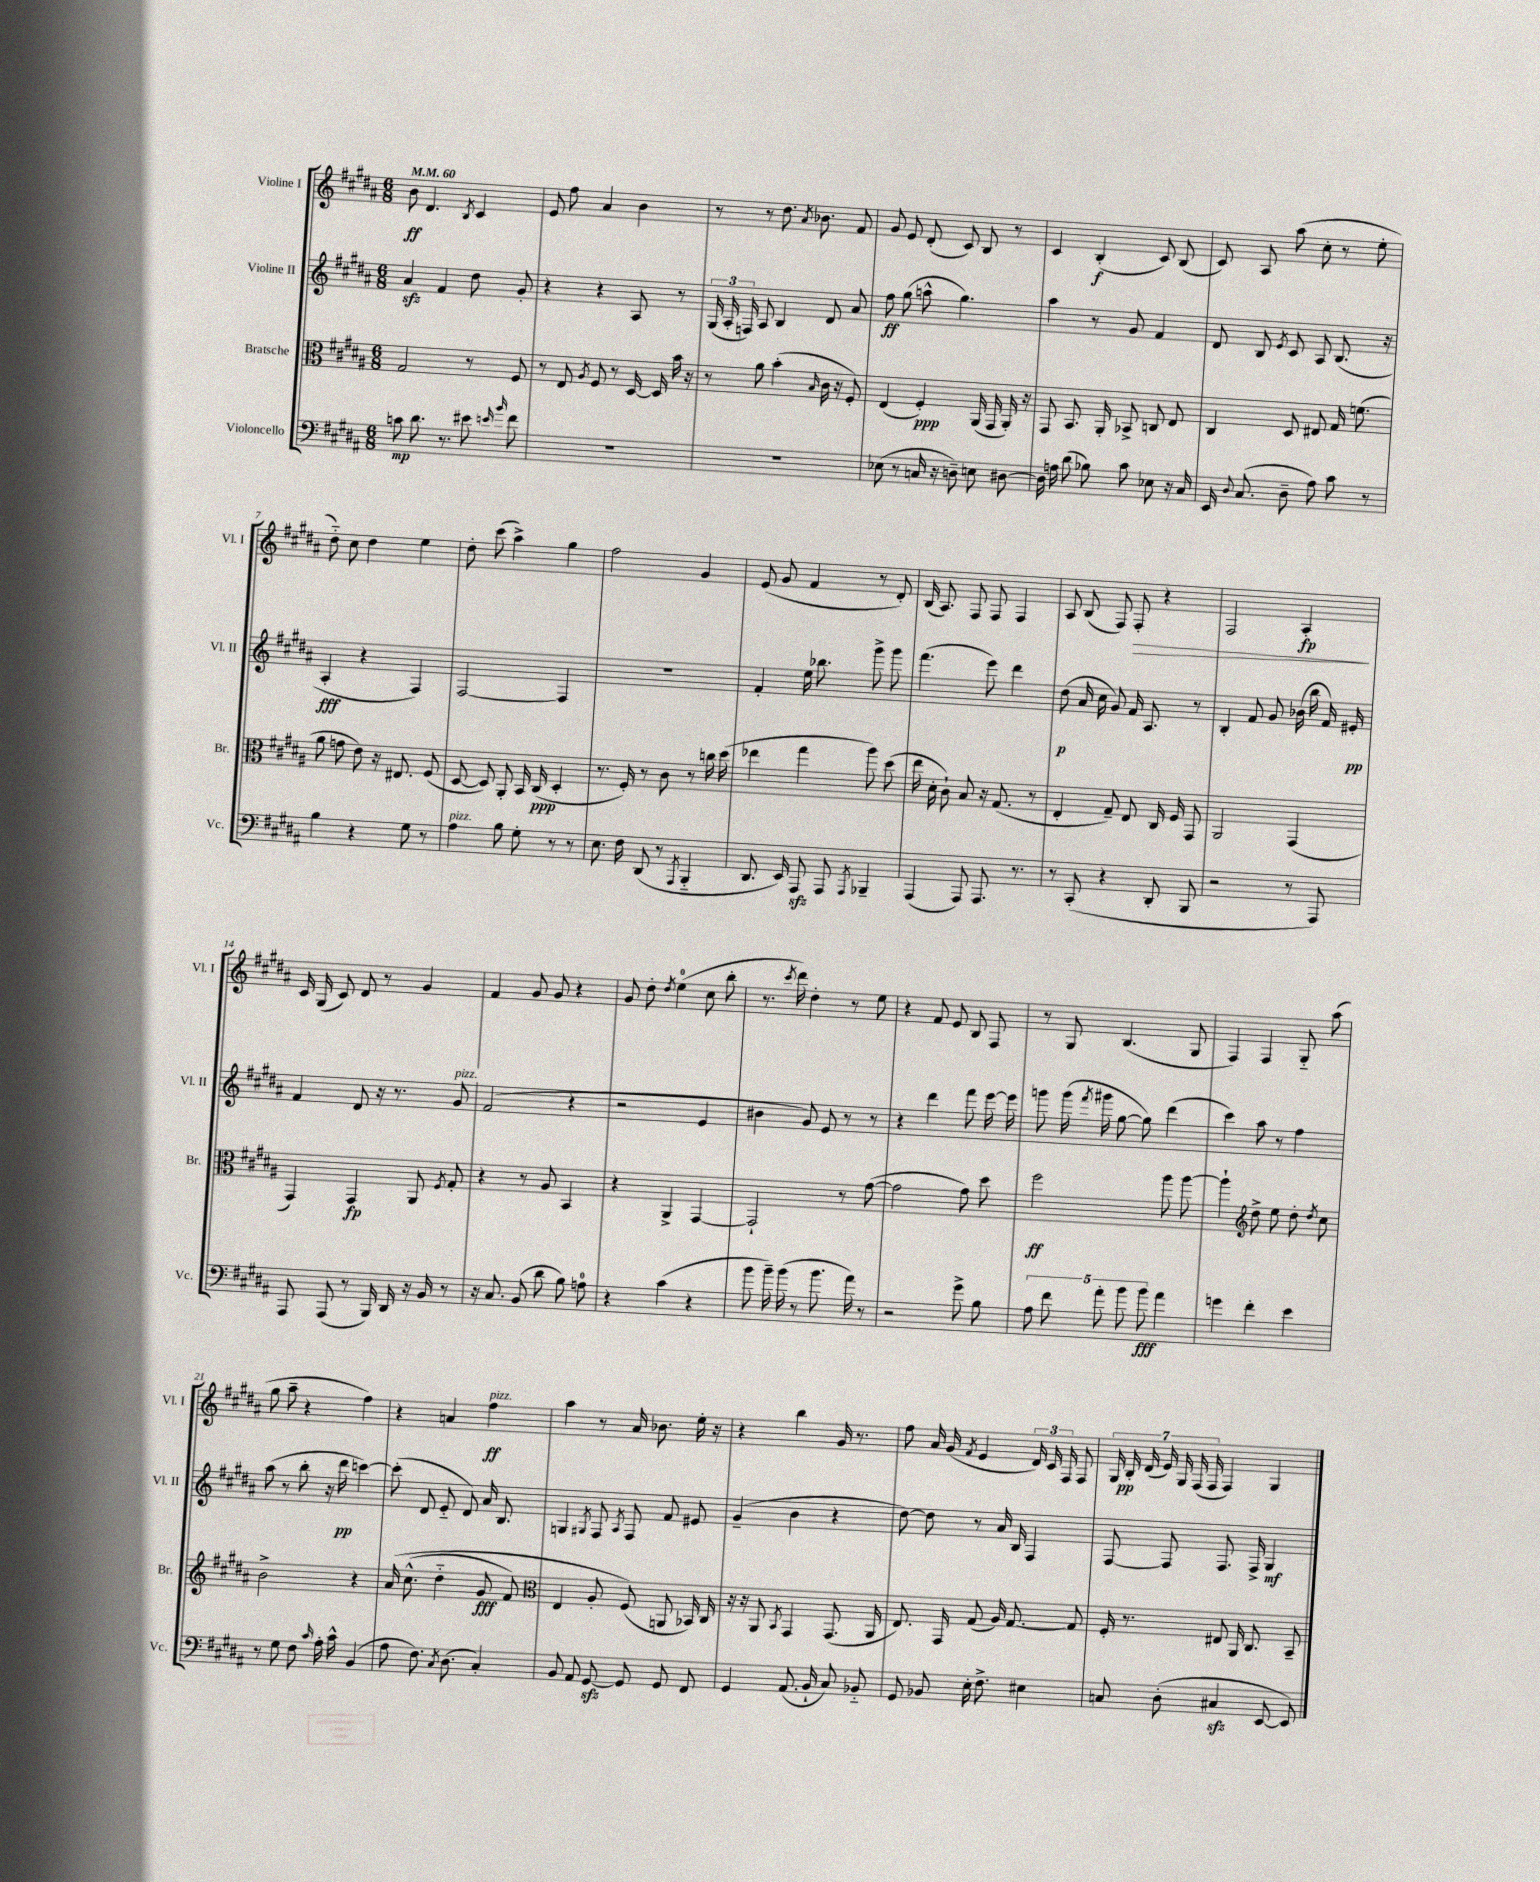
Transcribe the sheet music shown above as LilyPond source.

<<
\new StaffGroup <<
\new Staff = "s0" \with { instrumentName = "Violine I" shortInstrumentName = "Vl. I" } {
    \clef treble \key b \major \numericTimeSignature \time 6/8 \tempo 4 = 60
    \autoBeamOff b'8\ff dis'4. \acciaccatura { b8 } cis'4 |
    e'8 fis''8 ais'4 b'4 |
    r8 r8 dis''8. \acciaccatura { ais'8 } bes'8. fis'8 |
    gis'8 e'8 dis'8-.( cis'8) b8 r8 |
    cis'4 b4-.\f( cis'8) b8( |
    cis'8) ais8 ais''8( cis''8-. r8 e''8-. |
    dis''8-_) cis''8 dis''4 e''4 |
    dis''8-. cis'''8( ais''4->) gis''4 |
    fis''2 gis'4 |
    e'8( gis'8 fis'4 r8 dis'8-.) |
    b16( ais8.) fis8 fis8 fis4 |
    ais8 b8( fis8) fis8-.\> r4 |
    fis2 ais4-.\fp\! |
    cis'16 gis16( cis'8) dis'8 r8 gis'4 |
    fis'4 gis'8 gis'8 r4 |
    gis'8 dis''8-. \acciaccatura { dis''8 } e''4-0( cis''8 b''8-. |
    r8. \acciaccatura { cis'''8 } dis'''16) dis''4-. r8 e''8 |
    r4 fis'8 e'8 b8 fis8 |
    r8 gis8 b4.( gis8 |
    fis4) fis4 gis8-_ ais''8( |
    gis''8 ais''8-- r4 fis''4) |
    r4 a'4 fis''4\ff^\markup { \italic "pizz." } |
    ais''4 r8 ais'16 bes'8. e''16-. r16 |
    r4 b''4 gis'16 r8. |
    fis''8 ais'16 gis'16( \acciaccatura { fis'8 } e'4 \tuplet 3/2 { dis'16) cis'16 fis16 } fis8 |
    \tuplet 7/4 { gis16 b16-.\pp dis'16( e'16) gis16 fis16( fis16 } fis4) gis4 \bar "|." |
}
\new Staff = "s1" \with { instrumentName = "Violine II" shortInstrumentName = "Vl. II" } {
    \clef treble \key b \major \numericTimeSignature \time 6/8
    \autoBeamOff ais'4\sfz fis'4 dis''8 gis'8-. |
    r4 r4 ais8 r8 |
    \tuplet 3/2 { gis16( ais16-. f16) } ais8 b4 dis'8 ais'8 |
    fis''8\ff gis''8( a''8-^ gis''4.) |
    ais''4 r8 gis'8 fis'4 |
    dis'8 b8 \acciaccatura { e'8 } cis'8 ais8 b8.( r16 |
    ais4-.\fff r4 fis4) |
    fis2~ fis4 |
    R2. |
    fis'4-. e''16 bes''8. gis'''8-> gis'''8 |
    fis'''4.( e'''8) dis'''4 |
    dis''8\p( ais'16 cis''16 gis'8) fis'16 ais8. r8 |
    b4-. fis'8 gis'8 bes'16( b''16 fis'16) eis'16-.\pp |
    fis'4 dis'8 r16 r8. gis'8^\markup { \italic "pizz." } |
    fis'2( r4 |
    r2 e'4 |
    bis'4 gis'8) e'8 r8 r8 |
    r4 dis'''4 fis'''8 e'''16~ e'''16 |
    g'''8 g'''16( \acciaccatura { fis'''8 } gis'''16 gis''8~ gis''8) dis'''4( |
    cis'''4) ais''8 r8 fis''4 |
    ais''8( r8 b''8-. r16 dis'''16\pp c'''4~) |
    c'''8-.( dis'8 e'8-_ dis'8) ais'16 b8. |
    g4 \acciaccatura { gis8 } fis8 \acciaccatura { ais8 } fis8 fis'8 eis'8 |
    gis'4--( b'4 r4 |
    dis''8~) dis''8 r8 ais'16 b16 fis4 |
    fis8~ fis8 fis8. fis16-> gis4\mf \bar "|." |
}
\new Staff = "s2" \with { instrumentName = "Bratsche" shortInstrumentName = "Br." } {
    \clef alto \key b \major \numericTimeSignature \time 6/8
    \autoBeamOff gis2 r8 fis8 |
    r8 e8 \acciaccatura { ais8 } fis8 r8 dis16~ dis16 b'16 r16 |
    r8 ais'8 b'4-.( \grace { b16 } cis'16 r16 fis8-.) |
    e4( fis4-.\ppp) ais,16( gis,16 ais,16-.) r16 |
    gis,8 b,8. ais,16-. bes,8-> c8 e8 |
    cis4 dis8 eis8 gis16 f'8.( |
    ais'8 g'8 e'8) r16 eis8. fis8( |
    dis8~ dis8) ais,8-. b,16 cis16\ppp( dis4-. |
    r8. fis16-.) r8 cis'8 r8 c''16 dis''16( |
    ees''4 gis''4 ais''8) dis''8( |
    e''16 dis'16-. cis'8-!) b8 r16 gis8.( r8 |
    e4-. gis8--) e8 cis16 fis16 gis,8 |
    ais,2 gis,4( |
    gis,4) gis,4\fp ais,8 \acciaccatura { fis8 } gis8-. |
    r4 r8 ais8 b,4 |
    r4 ais,4-> gis,4~ |
    gis,2-! r8 gis'8~( |
    gis'2 gis'8) dis''8 |
    fis''2\ff ais''8 ais''8~ |
    ais''4-! \clef treble dis''8-> e''8 dis''8-. \acciaccatura { dis''8 } cis''8 |
    b'2-> r4 |
    ais'16\( cis''8.-^( dis''4-_ gis'8\fff fis'8) |
    \clef alto e4 ais8-. fis8(\) a,8 bes,16) cis16 |
    r16 r16 ais,8 \acciaccatura { b,8 } gis,4 gis,8.( ais,16 |
    e8.) gis,16 gis8( ais16) gis8.~ gis8 |
    fis16-. r8. eis8 ais,16 cis8. b,8-- \bar "|." |
}
\new Staff = "s3" \with { instrumentName = "Violoncello" shortInstrumentName = "Vc." } {
    \clef bass \key b \major \numericTimeSignature \time 6/8
    \autoBeamOff c'8\mp dis'8. r8. eis'8 \grace { e'16 b'16 } fis'8 |
    R2. |
    R2. |
    ees8( r8 c16 r16 d8--) e8 dis8~ |
    dis16 a16 dis'8( bes8) cis'8 ees8 r16 cis16 |
    e,16 \appoggiatura { dis8 } cis8.( dis8-- ais8) cis'8 r8 |
    b4 r4 gis8 r8 |
    ais4^\markup { \italic "pizz." } b8 gis8-. r8 r8 |
    e8. fis16 dis,8( r8 \acciaccatura { ais,,8 } b,,4-_ |
    dis,8. e,16) ais,,8\sfz ais,,8 \acciaccatura { ais,,8 } bes,,4-- |
    ais,,4( ais,,8) ais,,8. r8. |
    r8 cis,8-.( r4 dis,8-. b,,8 |
    r2 r8 ais,,8) |
    ais,,8 ais,,8( r8 b,,16) dis,16 r16 b,16 r8 |
    r16 cis8. b,8( dis'8 b8) a8-0 |
    r4 cis'4( r4 |
    b'8 b'16--) b'16( r8 b'8. ais'16) r8 |
    r2 gis'8-> b8 |
    \tuplet 5/4 { ais8 fis'8 ais'8-. b'8 b'8\fff } ais'4 |
    g'4 fis'4-. e'4 |
    r8 gis8 fis8 \grace { cis'16 } ais16-. cis'16-^ b,4( |
    ais8 fis8.) \acciaccatura { cis8 } dis8.( cis4-.) |
    b,8 ais,8 gis,8~\sfz gis,8 gis,8 fis,8 |
    gis,4 ais,8.( b,16-! cis8) bes,8-_ |
    gis,8 bes,8 e16-. fis8.-> eis4 |
    c8 dis8-.( cis4\sfz e,8~ e,8) \bar "|." |
}
>>
>>
